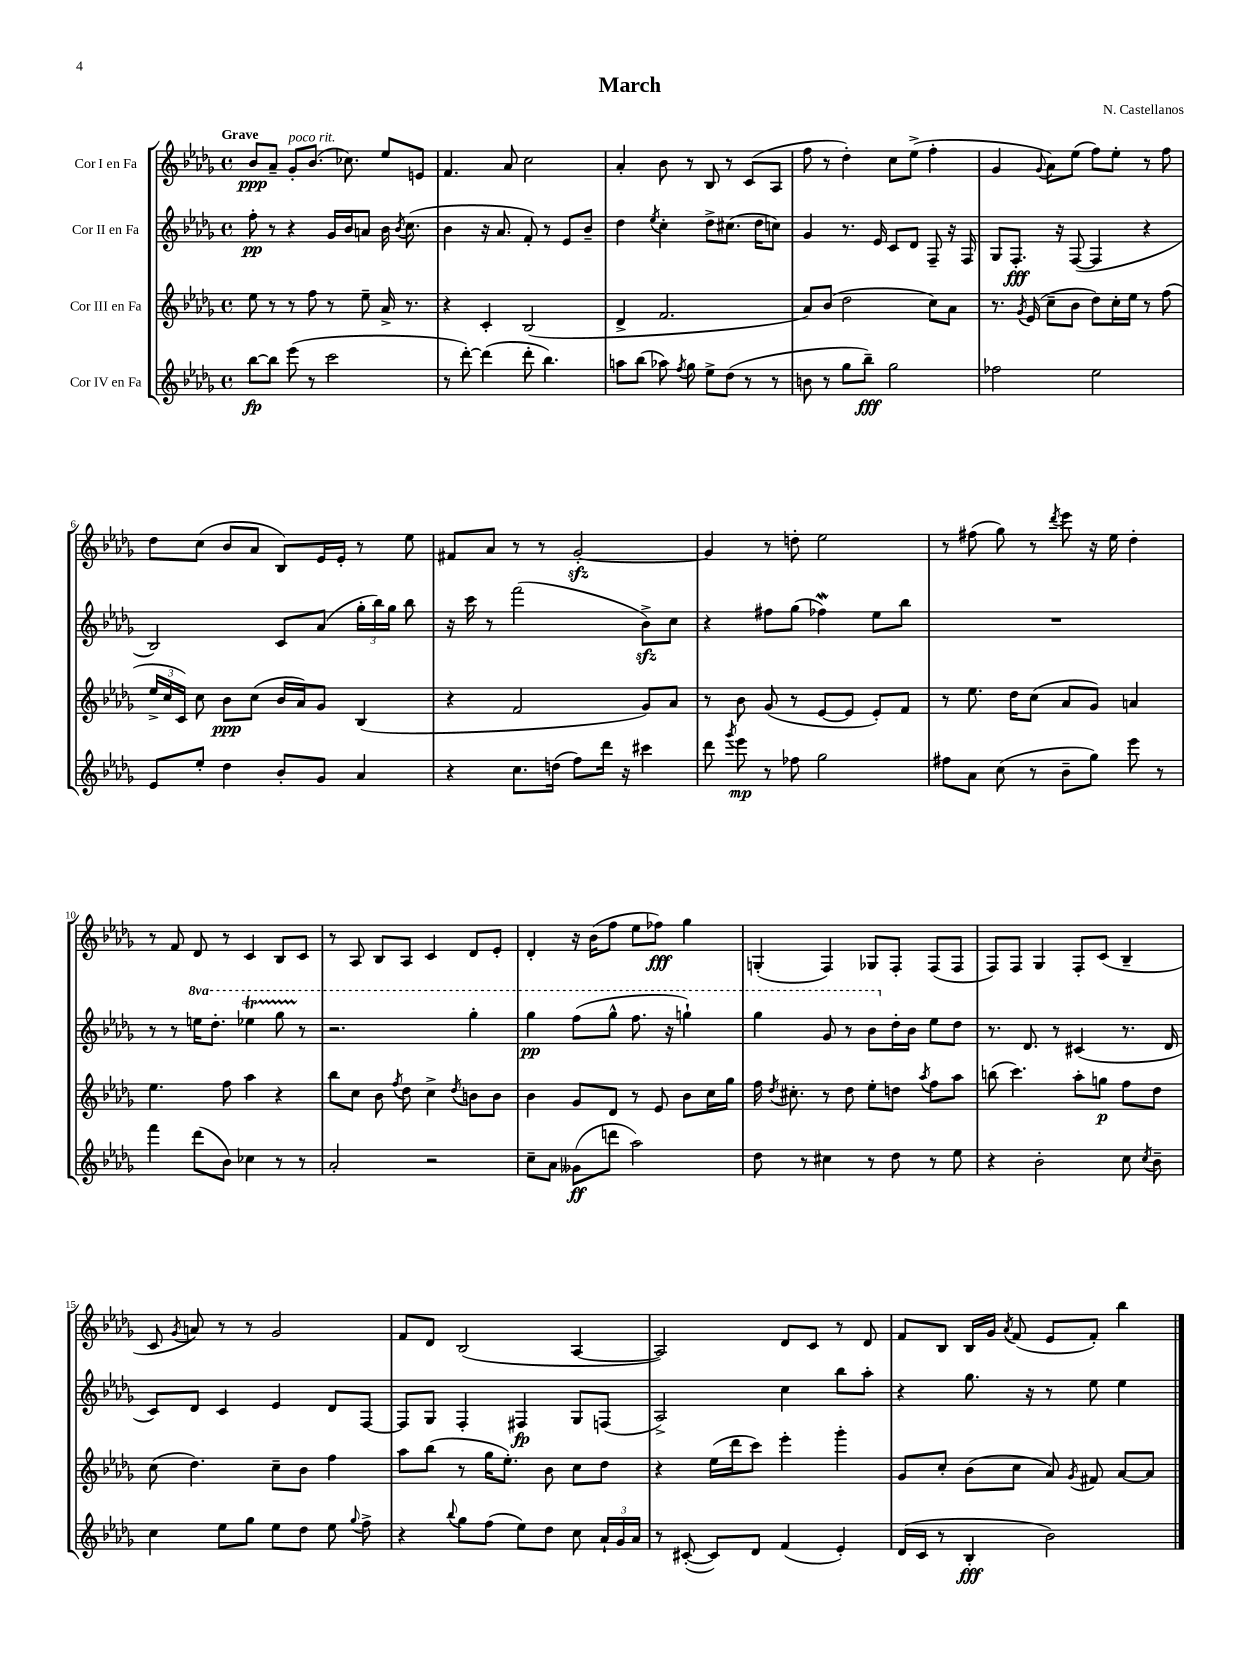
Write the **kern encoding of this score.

**kern	**kern	**kern	**kern
*staff4	*staff3	*staff2	*staff1
*clefG2	*clefG2	*clefG2	*clefG2
*k[b-e-a-d-g-]	*k[b-e-a-d-g-]	*k[b-e-a-d-g-]	*k[b-e-a-d-g-]
*M4/4	*M4/4	*M4/4	*M4/4
*met(c)	*met(c)	*met(c)	*met(c)
[8bb-\L	8ee-\	8ff'\	8b-/L
8bb-\]J	8r	8r	8a-~/J
(8eee-\	8r	4r	8g-'/L
8r	8ff\	.	(8.b-/J
2ccc\	8r	16g-/LL	.
.	.	16b-/J	8.cc-\)
.	8ee-~\	8a/J	.
.	16a-^/	16b-\	8ee-/L
.	.	8qb-/	.
.	8.r	(8.cc\	.
.	.	.	8e/J
=	=	=	=
8r	4r	4b-\	4.f/
[8ddd-'\)	.	.	.
(4ddd-\]	4c'/	16r	.
.	.	8.a-/	.
.	.	.	8a-/
8ddd-'\	(2B-/	8f'/)	2cc\
4.bb-\)	.	8r	.
.	.	8e-/L	.
.	.	8b-~/J	.
=	=	=	=
8aa\L	4d-^/	4dd-\	4a-'/
(8bb-\J	.	.	.
.	.	8qee-/	.
8aa-\)	2.f/	4cc'\	8b-\
8qff/	.	.	.
8gg-\	.	.	8r
8ee-^\L	.	8dd-^\L	8B-/
(8dd-\J	.	(8.cc#\J	8r
8r	.	.	(8c/L
.	.	16dd-\LK	.
8r	.	8cc\J)	8A-/J
=	=	=	=
8b\	8a-/L)	4g-/	8ff\
8r	(8b-/J	.	8r
8gg-\L	2dd-\	8.r	4dd-'\)
8bb-~\J)	.	.	.
.	.	16e-/	.
2gg-\	.	8c/L	8cc\L
.	.	8d-/J	(8ee-^\J
.	8cc\L)	8F~/	4ff'\
.	8a-\J	16r	.
.	.	16F/	.
=	=	=	=
2ff-\	8.r	8G-/L	4g-/
.	.	8.F'/J	.
.	8qg-/	.	.
.	(16e-/	.	.
.	.	.	8qqg-/
.	8cc~\L	.	8a-\L)
.	.	16r	.
.	8b-\J	([8F/	(8ee-\J
2ee-\	8dd-\L)	4F/]	8ff\L)
.	16cc'\L	.	8ee-'\J
.	16ee-\JJ	.	.
.	8r	4r	8r
.	(8ff\	.	8ff\
=	=	=	=
8e-/L	24ee-^/LL	2B-/)	8dd-\L
.	24cc/	.	.
.	24c/JJ)	.	.
8ee-'/J	8cc\	.	(8cc\J
4dd-\	8b-\L	.	8b-/L
.	(8cc\J	.	8a-/J
8b-'/L	16b-/LL	8c/L	8B-/L)
.	16a-/J)	.	.
8g-/J	8g-/J	(8a-/J	16e-/L
.	.	.	16e-'/JJ
4a-/	(4B-/	24gg-'\LL	8r
.	.	24bb-\)	.
.	.	24gg-\JJ	.
.	.	8bb-\	8ee-\
=	=	=	=
4r	4r	16r	8f#/L
.	.	16ccc\	.
.	.	8r	8a-/J
8.cc\L	2f/	(2fff\	8r
.	.	.	8r
(16dd\Jk	.	.	.
8ff\L)	.	.	[2g-'/
16ddd-\Jk	.	.	.
16r	.	.	.
4ccc#\	8g-/L)	8b-^\L)	.
.	8a-/J	8cc\J	.
=	=	=	=
8ddd-\	8r	4r	4g-/]
8qggg-/	.	.	.
8eee-\	8b-\	.	.
8r	(8g-/	8ff#\L	8r
8ff-\	8r	(8gg-\J	8dd'\
2gg-\	[8e-/L	4ff-\)	2ee-\
.	8e-/]J	.	.
.	8e-'/L)	8ee-\L	.
.	8f/J	8bb-\J	.
=	=	=	=
8ff#\L	8r	1r	8r
8a-\J	8.ee-\	.	(8ff#\
(8cc\	.	.	8gg-\)
.	16dd-\LK	.	.
8r	(8cc\J	.	8r
.	.	.	8qddd-/
8b-~\L	8a-/L	.	8eee-\
8gg-\J)	8g-/J)	.	16r
.	.	.	16ee-\
8eee-\	4a/	.	4dd-'\
8r	.	.	.
=	=	=	=
4fff\	4.ee-\	8r	8r
.	.	8r	8f/
(8ddd-\L	.	16eee\LK	8d-/
.	.	8.ddd-'\J	.
8b-\J)	8ff\	.	8r
4cc-\	4aa-\	4eee-\	4c/
8r	4r	8ggg-\	8B-/L
8r	.	8r	8c/J
=	=	=	=
2a-'/	8bb-\L	2.r	8r
.	8cc\J	.	8A-/
.	8b-\	.	8B-/L
.	8qff/	.	.
.	8dd-\	.	8A-/J
2r	4cc^\	.	4c/
.	8qdd-/	.	.
.	8b\L	4ggg-'\	8d-/L
.	8b\J	.	8e-'/J
=	=	=	=
8cc~\L	4b-\	4ggg-\	4d-'/
8a-\J	.	.	.
(8g--\L	8g-/L	(8fff\L	16r
.	.	.	(16b-\LK
8ddd\J	8d-/J	8ggg-^^\J	8ff\J
2aa-\)	8r	8.fff\	8ee-\L
.	8e-/	.	8ff-\J)
.	.	16r	.
.	8b-\L	4ggg`\)	4gg-\
.	16cc\L	.	.
.	16gg-\JJ	.	.
=	=	=	=
8dd-\	16ff\	4ggg-\	(4G'/
.	8qdd-/	.	.
.	8.cc#'\	.	.
8r	.	.	.
4cc#\	8r	8gg-/	4F/)
.	8dd-\	8r	.
8r	8ee-'\L	8bb-\L	8G-/L
8dd-\	8dd\J	16dd-'\L	8F'/J
.	.	16b-\JJ	.
.	8qaa-/	.	.
8r	8ff\L	8ee-\L	(8F/L
8ee-\	8aa-\J	8dd-\J	8F/J
=	=	=	=
4r	(8bb\	8.r	8F/L)
.	4.ccc\)	.	8F/J
.	.	8.d-/	.
2b-'\	.	.	4G-/
.	.	8r	.
.	8aa-'\L	(4c#/	8F'/L
.	8gg\J	.	(8c/J
8cc\	8ff\L	8.r	4B-~/
8qcc/	.	.	.
8b-~\	8dd-\J	.	.
.	.	16d-/	.
=	=	=	=
4cc\	(8cc\	8c/L)	8c/
.	.	.	8qg-/
.	4.dd-\)	8d-/J	8a/)
8ee-\L	.	4c/	8r
8gg-\J	.	.	8r
8ee-\L	8cc~\L	4e-/	2g-/
8dd-\J	8b-\J	.	.
8ee-\	4ff\	8d-/L	.
8qqgg-/	.	.	.
8ff^\	.	[8F/J	.
=	=	=	=
4r	8aa-\L	8F/]L	8f/L
.	(8bb-\J	8G-/J	8d-/J
8qqbb-/	.	.	.
8gg-\L	8r	4F'/	(2B-/
(8ff\J	16gg-\LK	.	.
.	8.ee-'\J)	.	.
8ee-\L)	.	4F#/	.
8dd-\J	8b-\	.	.
8cc\	8cc\L	8G-/L	[4A-/
24a-`/LL	8dd-\J	(8F/J	.
24g-/	.	.	.
24a-/JJ	.	.	.
=	=	=	=
8r	4r	2A-^/)	2A-/])
([8c#'/	.	.	.
8c#/]L)	(16ee-\LL	.	.
.	16ddd-\J	.	.
8d-/J	8ccc\J)	.	.
(4f/	4eee-'\	4cc\	8d-/L
.	.	.	8c/J
4e-'/)	4ggg-'\	8bb-\L	8r
.	.	8aa-'\J	8d-/
=	=	=	=
(16d-/LL	8g-/L	4r	8f/L
16c/JJ	.	.	.
8r	8cc'/J	.	8B-/J
4B-'/	(8b-\L	8.gg-\	16B-/LL
.	.	.	16g-/JJ
.	.	.	8qa-/
.	8cc\J	.	(8f/
.	.	16r	.
2b-\)	8a-/)	8r	8e-/L
.	8qg-/	.	.
.	8f#/	8ee-\	8f'/J)
.	[8a-/L	4ee-\	4bb-\
.	8a-/]J	.	.
==	==	==	==
*-	*-	*-	*-
